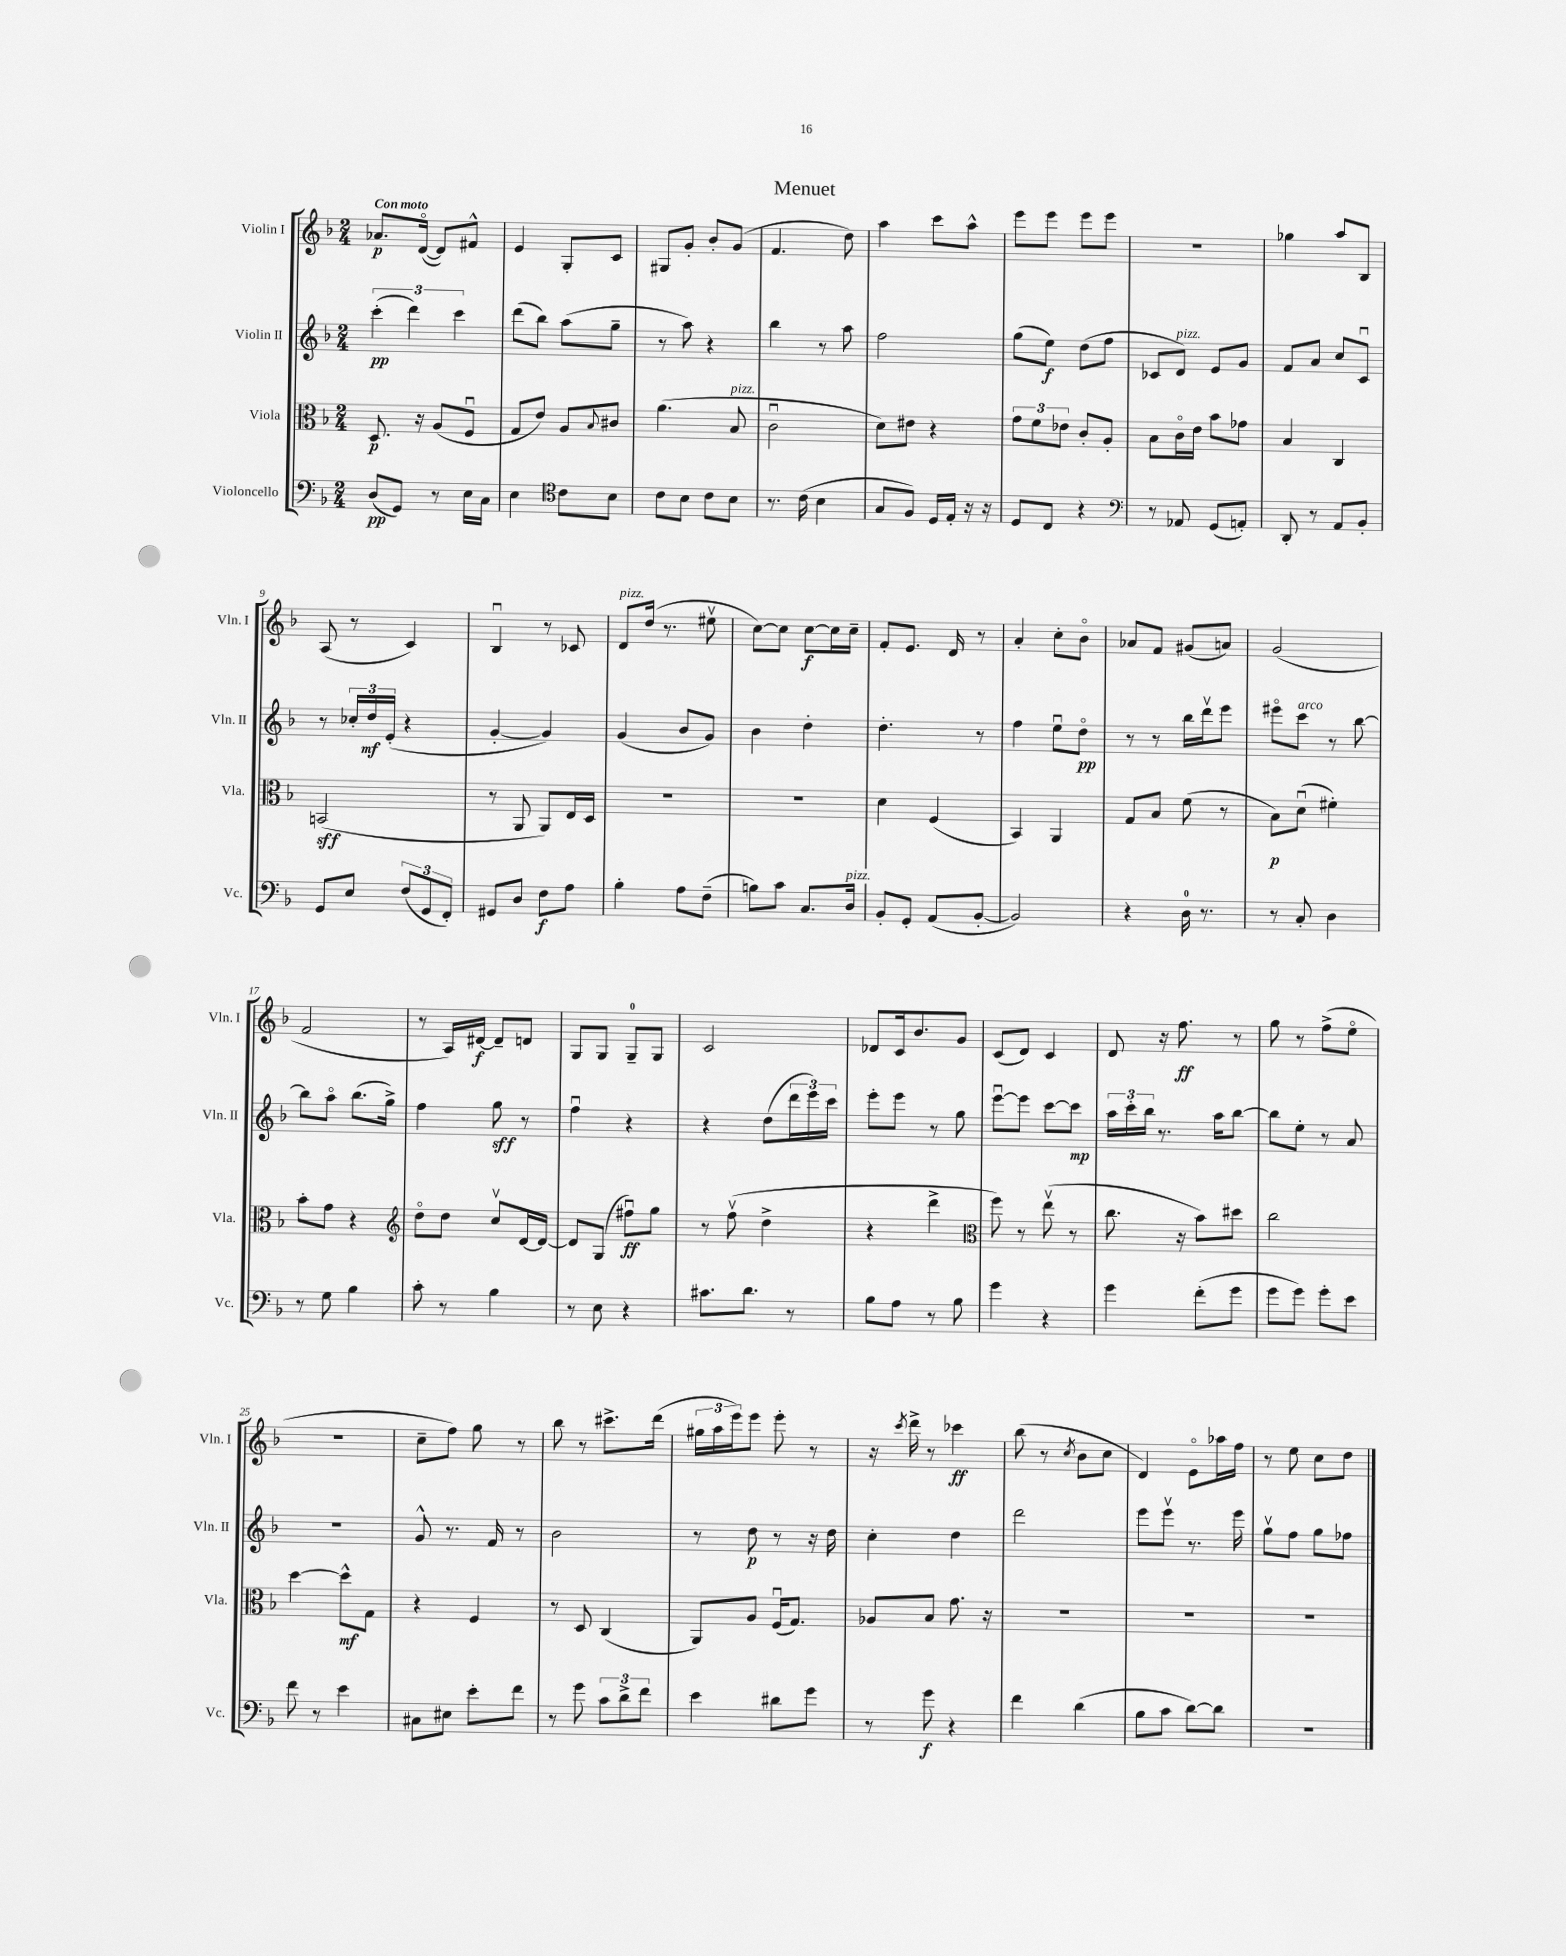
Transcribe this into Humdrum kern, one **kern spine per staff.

**kern	**kern	**kern	**kern
*staff4	*staff3	*staff2	*staff1
*clefF4	*clefC3	*clefG2	*clefG2
*k[b-]	*k[b-]	*k[b-]	*k[b-]
*M2/4	*M2/4	*M2/4	*M2/4
(8D/L	8.D/	(6ccc'\	8.a-/L
8GG/J)	.	.	.
.	.	6ddd\)	.
.	16r	.	([16do/Jk
8r	(8A/L	.	8d/]L)
.	.	6ccc\	.
16E\LL	8Fu/J	.	8f#^^/J
16C\JJ	.	.	.
=	=	=	=
4E\	8G/L	(8ddd\L	4e/
.	8e/J)	8bb-\J)	.
*clefC4	*	*	*
8c\L	8A/L	(8aa\L	8G'/L
.	8qqB-/	.	.
8B-\J	8c#/J	8gg~\J	8c/J
=	=	=	=
8c\L	(4.a\	8r	8G#/L
8B-\J	.	8aa\)	8g'/J
8c\L	.	4r	8b-'/L
8B-\J	8B-/	.	(8g/J
=	=	=	=
8.r	2cu\	4bb-\	4.f/
(16c\	.	.	.
4B-\	.	8r	.
.	.	8aa\	8dd\)
=	=	=	=
8G/L	8d\L)	2ff\	4aa\
8F/J)	8e#\J	.	.
16D/LL	4r	.	8ccc\L
16E'/JJ	.	.	.
16r	.	.	8aa^^\J
16r	.	.	.
=	=	=	=
8D/L	12g\L	(8gg\L	8eee\L
.	12f\	.	.
8C/J	.	8ee\J)	8eee\J
.	12e-\J	.	.
4r	8c'/L	(8dd\L	8eee\L
.	8A'/J	8ff\J	8eee\J
=	=	=	=
*clefF4	*	*	*
8r	8B-\L	8c-/L	2r
8AA-/	16co\L	8d/J)	.
.	16e\JJ	.	.
(8GG/L	8b-\L	8e/L	.
8AA'/J)	8g-\J	8g/J	.
=	=	=	=
8DD'/	4B-/	8f/L	4gg-\
8r	.	8a/J	.
8AA/L	4C/	8cc/L	8aa/L
8BB-'/J	.	8cu/J	8B-/J
=	=	=	=
8GG/L	(2BB/	8r	(8A/
8E/J	.	24cc-'/LL	8r
.	.	24dd/	.
.	.	(24e'/JJ	.
(12F/L	.	4r	4c/)
12GG/	.	.	.
12FF'/J)	.	.	.
=	=	=	=
8GG#/L	8r	[4g'/	4B-u/
8D/J	8AA/	.	.
8F\L	8AA/L)	4g/])	8r
8A\J	16E/L	.	8c-/
.	16D/JJ	.	.
=	=	=	=
4B-'\	2r	(4g/	8d/L
.	.	.	(16dd/Jk
.	.	.	8.r
8A\L	.	8b-/L	.
(8F~\J	.	8g/J)	8ee#v\
=	=	=	=
8B\L)	2r	4b-\	[8cc\L)
8c\J	.	.	8cc\]J
8.C/L	.	4dd'\	[8cc\L
.	.	.	16cc\]L
16D/Jk	.	.	16cc~\JJ
=	=	=	=
8BB-'/L	4d\	4.dd'\	8f'/L
8GG'/J	.	.	8.e/J
(8AA/L	(4F/	.	.
.	.	.	16d/
[8BB-'/J	.	8r	8r
=	=	=	=
2BB-/])	4BB-/)	4ff\	4a'/
.	4AA/	8eeu\L	8cc'\L
.	.	8ddo\J	8b-o\J
=	=	=	=
4r	8G/L	8r	8a-/L
.	8B-/J	8r	8f/J
16D\	(8f\	16bb-\LL	(8g#/L
8.r	.	16dddv\J	.
.	8r	8eee\J	8a/J)
=	=	=	=
8r	8B-\L)	8eee#o\L	(2g/
8C'/	(8du\J	8ccc\J	.
4D\	4f#'\)	8r	.
.	.	[8bb-\	.
=	=	=	=
8r	8b-'\L	8bb-\]L	2f/
8G\	8g\J	8aao\J	.
4B-\	4r	(8.bb-\L	.
.	.	16gg^\Jk)	.
=	=	=	=
*	*clefG2	*	*
8c'\	8ddo\L	4ff\	8r
8r	8dd\J	.	16A/LL)
.	.	.	[16d#/JJ
4B-\	8ccv/L	8gg\	8d#~/]L
.	[16d/L	8r	8d/J
.	16d/_JJ	.	.
=	=	=	=
8r	8d/]L	4ffu\	8G/L
8E\	(8G/J	.	8G/J
4r	8ff#u\L)	4r	8G~/L
.	8gg\J	.	8G/J
=	=	=	=
8.c#\L	8r	4r	2c/
.	(8ffv\	.	.
8.d\J	.	.	.
.	4dd^\	(8dd\L	.
8r	.	24ddd\L	.
.	.	24eee\)	.
.	.	24ccc\JJ	.
=	=	=	=
8B-\L	4r	8eee'\L	8d-/L
8A\J	.	8eee\J	16c/k
.	.	.	8.b-/
8r	4ddd^\	8r	.
8B-\	.	8gg\	8g/J
=	=	=	=
*	*clefC3	*	*
4g\	8ff\)	[8eeeu\L	(8c/L
.	8r	8eee\]J	8d/J)
4r	(8eev\	[8ccc\L	4c/
.	8r	8ccc\]J	.
=	=	=	=
4g\	8.cc\	24aa\LL	8d/
.	.	24ccc'\	.
.	.	24bb-\JJ	.
.	.	8.r	16r
.	16r	.	8.ff\
(8f'\L	8b-\L)	.	.
.	.	16aa\LK	.
8g\J	8dd#\J	[8bb-\J	8r
=	=	=	=
8g\L	2cc\	8bb-\]L	8gg\
8g\J)	.	8ee'\J	8r
8g'\L	.	8r	(8ff^\L
8e\J	.	8a/	8eeo\J
=	=	=	=
8f\	[4dd\	2r	2r
8r	.	.	.
4e\	8dd^^\]L	.	.
.	8G\J	.	.
=	=	=	=
8C#\L	4r	8g^^/	8cc~\L
8E#\J	.	8.r	8ff\J)
8e'\L	4F/	.	8gg\
.	.	16f/	.
8f\J	.	8r	8r
=	=	=	=
8r	8r	2b-\	8bb-\
8g\	8D/	.	8r
12c\L	(4C/	.	8.ccc#^\L
12d^\	.	.	.
12f\J	.	.	.
.	.	.	(16ddd\Jk
=	=	=	=
4e\	8AA/L)	8r	24gg#\LL
.	.	.	24aa\
.	.	.	24eee\J)
.	8A/J	8dd\	8eee\J
8d#\L	(16Fu/LK	8r	8eee'\
.	8.G/J)	.	.
8g\J	.	16r	8r
.	.	16dd\	.
=	=	=	=
8r	8A-/L	4cc'\	16r
.	.	.	8qccc/
.	.	.	16ddd^\
8g\	8B-/J	.	8r
4r	8.g\	4dd\	4ccc-\
.	16r	.	.
=	=	=	=
4f\	2r	2ddd\	(8bb-\
.	.	.	8r
.	.	.	8qcc/
(4d\	.	.	8b-\L
.	.	.	8cc\J
=	=	=	=
8B-\L	2r	8eee\L	4d/)
8c\J	.	8eeev\J	.
[8d\L)	.	8.r	8eo\L
8d\]J	.	.	16aa-\L
.	.	16eee\	16ff\JJ
=	=	=	=
2r	2r	8ggv\L	8r
.	.	8ff\J	8ee\
.	.	8gg\L	8cc\L
.	.	8ff-\J	8dd\J
==	==	==	==
*-	*-	*-	*-
